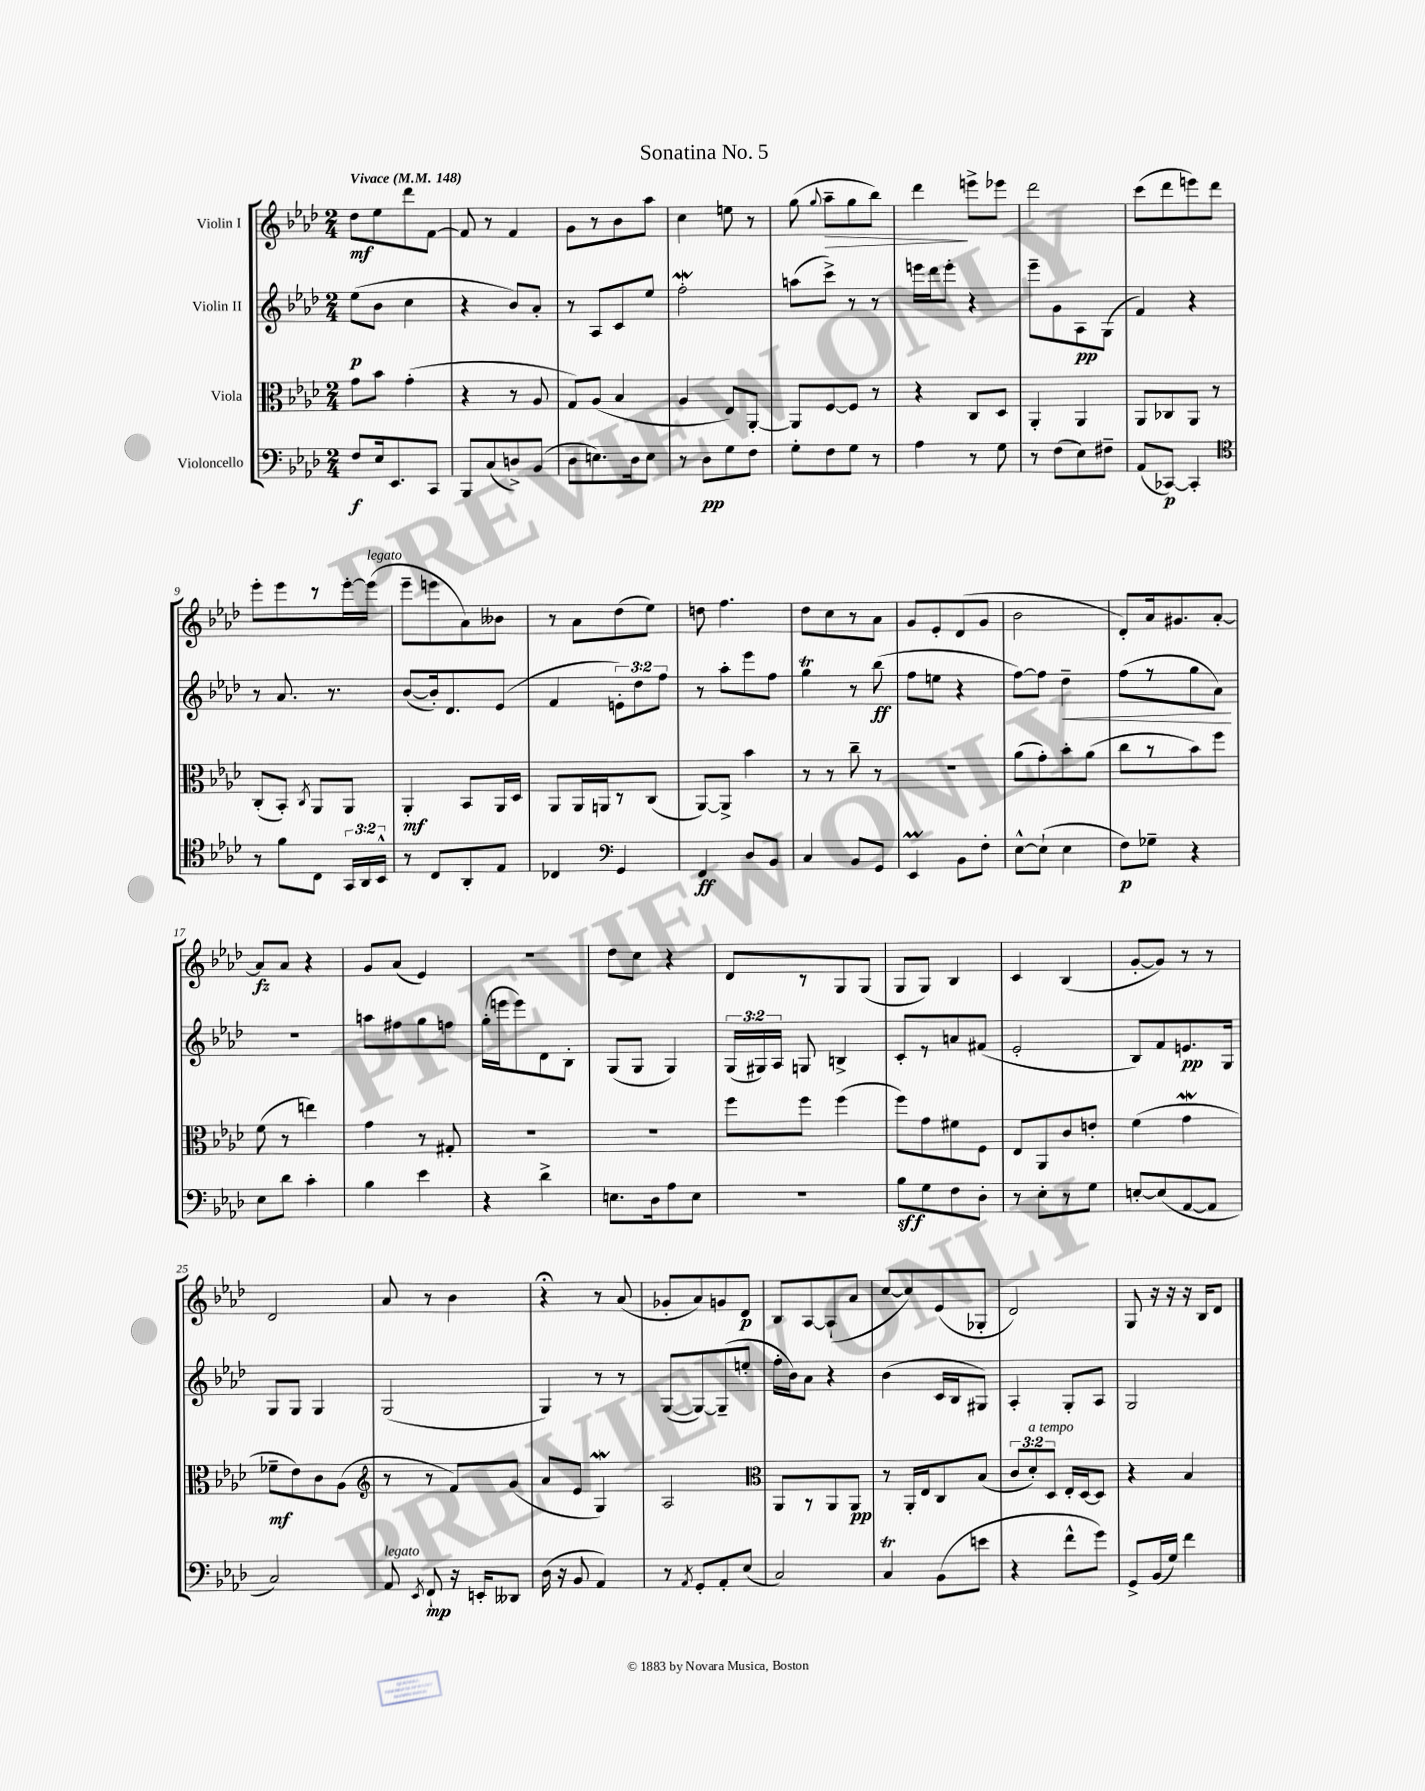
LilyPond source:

\header { title = "Sonatina No. 5" }
<<
\new StaffGroup <<
\new Staff = "s0" \with { instrumentName = "Violin I" } {
    \clef treble \key aes \major \numericTimeSignature \time 2/4 \tempo "Vivace" 4 = 148
    \autoBeamOff des''8[\mf ees''8 des'''8 f'8]~ |
    f'8 r8 f'4 |
    g'8[ r8 bes'8 aes''8] |
    c''4 e''8 r8 |
    g''8( \appoggiatura { g''8 } aes''8[--\> g''8 bes''8]) |
    des'''4\! e'''8[-> ees'''8] |
    des'''2 |
    c'''8[( des'''8 e'''8) des'''8] |
    ees'''8[-. ees'''8 r8 ees'''16~-. ees'''16]^\markup { \italic "legato" }( |
    ees'''8[-- e'''8 aes'8) beses'8] |
    r8 aes'8[ des''8( ees''8]) |
    d''8 f''4. |
    des''8[ c''8 r8 aes'8] |
    g'8[ ees'8-. des'8( g'8] |
    bes'2 |
    des'8[-.) aes'16 gis'8. aes'8]~-. |
    aes'8[\fz aes'8] r4 |
    g'8[ aes'8]( ees'4) |
    R2 |
    des''8[ c''8] r4 |
    des'8[ r8 g8 g8]( |
    g8[ g8]) bes4 |
    c'4 bes4( |
    g'8[~-. g'8]) r8 r8 |
    des'2 |
    aes'8 r8 bes'4 |
    r4\fermata r8 aes'8( |
    ges'8[-. aes'8) g'8 des'8]\p |
    bes8[ aes8~ aes8-!( aes'8] |
    c''8[~ c''8) ees'8( ges8]-. |
    des'2) |
    g8 r16 r16 r16 bes16[ des'8] \bar "|." |
}
\new Staff = "s1" \with { instrumentName = "Violin II" } {
    \clef treble \key aes \major \numericTimeSignature \time 2/4 \override Staff.TupletNumber.text = #tuplet-number::calc-fraction-text
    \autoBeamOff ees''8[\p( bes'8] c''4 |
    r4 bes'8[) aes'8]-. |
    r8 aes8[ c'8 ees''8] |
    f''2-.\mordent |
    a''8[( c'''8]->) r8 r8 |
    e'''16[ des'''16 e'''8]-. r4 |
    ees'''8[-- g'8 aes8\pp g8]( |
    f'4) r4 |
    r8 aes'8. r8. |
    bes'8[~( bes'16-.) des'8. ees'8]( |
    f'4 \tuplet 3/2 { e'8[-.) des''8 f''8] } |
    r8 aes''8[-. ees'''8 f''8] |
    g''4\trill r8 bes''8\ff( |
    f''8[ e''8] r4 |
    f''8[~) f''8] des''4--\< |
    f''8[( r8 g''8 aes'8]\!) |
    r2 |
    a''8[ fis''8 g''8 f''8] |
    g''16[-.( e'''16 e'''8) des'8 bes8]-. |
    g8[( g8] g4) |
    \tuplet 3/2 { g16[( gis16) aes16] } g8 b4-> |
    c'8[-. r8 a'8 fis'8]( |
    ees'2-. |
    bes8[) f'8 e'8.\pp g16] |
    g8[ g8] g4 |
    g2( |
    g4) r8 r8 |
    g8[~( g8~) g8--( e''8]-. |
    f''16[-. bes'16) aes'8] r4 |
    bes'4( c'16[ bes16 gis8]) |
    aes4-. g8[-. aes8] |
    g2 \bar "|." |
}
\new Staff = "s2" \with { instrumentName = "Viola" } {
    \clef alto \key aes \major \numericTimeSignature \time 2/4 \override Staff.TupletNumber.text = #tuplet-number::calc-fraction-text
    \autoBeamOff g'8[ bes'8] g'4-.( |
    r4 r8 aes8 |
    g8[) aes8]( bes4 |
    aes4 ees8[) aes,8]~-. |
    aes,8[ f8~ f8] r8 |
    r4 c8[ des8] |
    aes,4-. aes,4 |
    aes,8[ ces8 aes,8] r8 |
    c8[-.( bes,8]-.) \acciaccatura { c8 } aes,8[ aes,8] |
    aes,4-.\mf bes,8[ aes,16 des16] |
    aes,8[ aes,16 a,16 r8 c8]( |
    aes,8[~) aes,8]-> bes'4 |
    r8 r8 c''8-- r8 |
    r2 |
    aes'8[( g'8-.) bes'8-. aes'8]( |
    c''8[ r8 bes'8) f''8] |
    f'8( r8 e''4) |
    g'4 r8 gis8-. |
    R2 |
    R2 |
    f''8[ f''8] f''4( |
    f''8[) g'8 fis'8 f8] |
    ees8[ aes,8 c'8 e'8]-. |
    f'4( g'4\mordent |
    fes'8[--\mf ees'8) c'8 aes8]( |
    \clef treble r8 r8 f'8[) g'8]( |
    aes'8[ ees'8] g4\mordent) |
    aes2 |
    \clef alto aes,8[ r8 aes,8 aes,8]\pp |
    r8 aes,16[-. ees16 c8 bes8]( |
    \tuplet 3/2 { c'8[ des'8-.^\markup { \italic "a tempo" }) des8] } ees16[-. des16~ des8] |
    r4 bes4 \bar "|." |
}
\new Staff = "s3" \with { instrumentName = "Violoncello" } {
    \clef bass \key aes \major \numericTimeSignature \time 2/4 \override Staff.TupletNumber.text = #tuplet-number::calc-fraction-text
    \autoBeamOff f8[\f ees16 ees,8. c,8] |
    bes,,8[ c8( d8->) bes,8]( |
    des8[ e8.) des16 e8] |
    r8 des8[\pp g8 f8] |
    g8[-. f8 g8] r8 |
    aes4 r8 g8 |
    r8 f8[( ees8) fis8]-- |
    aes,8[( ces,8]~\p) ces,4-. |
    \clef tenor r8 f'8[ c8] \tuplet 3/2 { g,16[ aes,16 bes,16]-^ } |
    r8 c8[ aes,8-. ees8] |
    ces4 \clef bass g,4 |
    f,4\ff des8[ bes,8] |
    c4 bes,8[ g,8] |
    ees,4\prall bes,8[ f8]-. |
    ees8[~-^ ees8]-!( ees4 |
    f8[\p) ges8]-- r4 |
    ees8[ des'8] c'4-. |
    bes4 ees'4 |
    r4 des'4-> |
    e8.[ des16 aes8 e8] |
    r2 |
    bes8[\sff g8 f8 des8]-. |
    r8 ees8[-. r8 g8] |
    e8[~-. e8( aes,8~ aes,8] |
    c2) |
    aes,8^\markup { \italic "legato" } \acciaccatura { ees,8 } f,8-!\mp r16 e,16[-. deses,8] |
    des16( r16 bes,8 aes,4) |
    r8 \acciaccatura { aes,8 } g,8[-. aes,8-. ees8]( |
    c2) |
    c4\trill bes,8[( e'8] |
    r4 f'8[-^ g'8]) |
    g,8[-> bes,16( g16]) f'4 \bar "|." |
}
>>
>>
